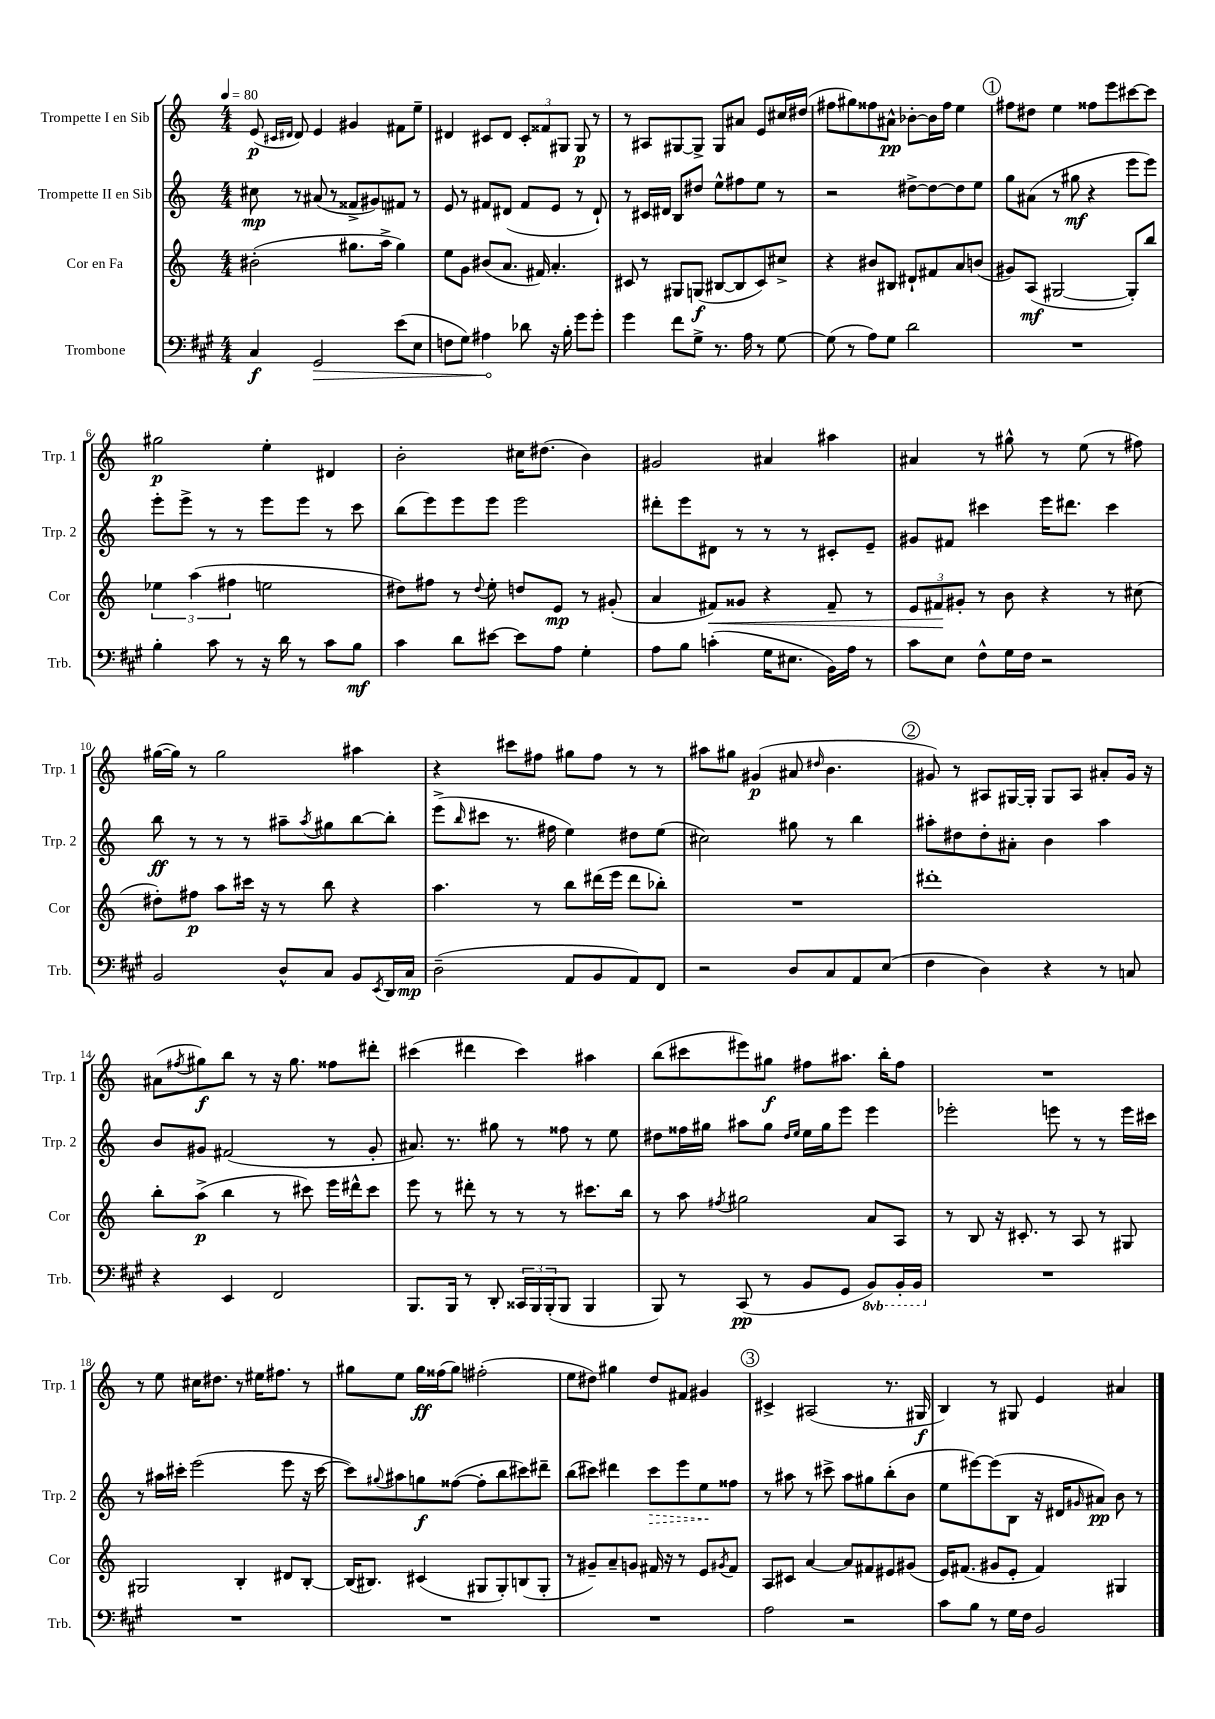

**kern	**kern	**kern	**kern
*staff4	*staff3	*staff2	*staff1
*clefF4	*clefG2	*clefG2	*clefG2
*k[f#c#g#]	*k[]	*k[]	*k[]
*M4/4	*M4/4	*M4/4	*M4/4
*MM80	*MM80	*MM80	*MM80
4C#	(2b#'	8cc#	(8e
.	.	.	16qqc#
.	.	.	16qqd#
.	.	8r	8d#)
2GG#	.	(8a#	4e
.	.	8r	.
.	8.gg#	8f##^	4g#
.	.	8g#)	.
.	16aa^	.	.
(8e	4gg#)	8f#	8f#
8E	.	8r	8ee~
=	=	=	=
8F	8ee	8e	4d#
8G#)	8g	8r	.
4A#	(8b#	8f#	8c#
.	8.a	(8d#	8d#
8d-	.	8f#	12c#'
.	16f#)	.	.
.	.	.	12f##
16r	4.a'	8e	.
.	.	.	12G#
16B'	.	.	.
8g#	.	8r	8G#
8g#'	.	8d#`)	8r
=	=	=	=
4g#	8c#	8r	8r
.	8r	16c#	8A#
.	.	16d#	.
8f#	8G#	8B	[8G#
8G#^	(8G	8dd#	8G#^]
8.r	[8B#	8ee^^	8G#
.	8B#]	8ff#	8a#
16A	.	.	.
8r	8c#)	8ee	8e
[8G#	8cc#^	8r	16cc#
.	.	.	(16dd#
=	=	=	=
(8G#]	4r	2r	8ff#
8r	.	.	8gg#)
8A)	8b#	.	8ff##
8G#	8B#	.	8a#^^
2d	8d#`	[8dd#^	[8b-'
.	8f#	8dd#_	16b-]
.	.	.	16ff##
.	8a	8dd#]	4ee
.	(8b	8ee	.
=	=	=	=
1r	8g#)	8gg	8ff#
.	(8A	(8a#	8dd#
.	[2G#	8r	4ee
.	.	8gg#	.
.	.	4r	8ff##
.	.	.	8eee
.	8G#'])	8eee	[8ccc#
.	8bb	8eee)	8ccc#]
=	=	=	=
4B'	6ee-	8eee'	2gg#
.	.	8eee^	.
.	(6aa	.	.
8c#	.	8r	.
.	6ff#	.	.
8r	.	8r	.
16r	2ee	8eee	4ee'
16d	.	.	.
8r	.	8eee	.
8c#	.	8r	4d#
8B	.	8ccc	.
=	=	=	=
4c#	8dd#)	(8bb	2b'
.	8ff#	8eee)	.
8d	8r	8eee	.
.	8qqdd#	.	.
[8e#	8ee'	8eee	.
8e#]	8dd	2eee	16cc#
.	.	.	(8.dd#
8A	8e	.	.
4G#'	8r	.	4b)
.	(8g#'	.	.
=	=	=	=
8A	4a	8ddd#'	2g#
8B	.	8eee	.
(4c'	8f#)	8d#	.
.	8g##	8r	.
16G#	4r	8r	4a#
8.E#	.	.	.
.	.	8r	.
16BB)	8f#~	8c#'	4aa#
16A	.	.	.
8r	8r	8e~	.
=	=	=	=
8c#	12e	8g#	4a#
.	12f#	.	.
8E	.	8f#	.
.	12g#'	.	.
8F#^^	8r	4ccc#	8r
16G#	8b	.	8gg#^^
16F#	.	.	.
2r	4r	16eee	8r
.	.	8.ddd#	.
.	.	.	(8ee
.	8r	4ccc#	8r
.	(8cc#	.	8ff#)
=	=	=	=
2BB	8dd#')	8bb	([16gg#
.	.	.	16gg#])
.	8ff#	8r	8r
.	8aa	8r	2gg#
.	16ccc#	8r	.
.	16r	.	.
8D^^	8r	8aa#~	.
.	.	8qaa#	.
8C#	8bb	8gg#	.
8BB	4r	[8bb	4aa#
8qEE	.	.	.
16DD	.	8bb']	.
16C#	.	.	.
=	=	=	=
(2D~	4.aa	(8eee^	4r
.	.	16qqbb	.
.	.	8ccc#	.
.	.	8.r	8ccc#
.	8r	.	8ff#
.	.	16ff#	.
8AA	8bb	4ee)	8gg#
8BB	(16ddd#	.	8ff#
.	16eee	.	.
8AA)	8ddd#	8dd#	8r
8FF#	8bb-')	(8ee	8r
=	=	=	=
2r	1r	2cc#)	8aa#
.	.	.	8gg#
.	.	.	(4g#
8D	.	8gg#	8a#
.	.	.	16qqdd#
8C#	.	8r	4.b
8AA	.	4bb	.
(8E	.	.	.
=	=	=	=
4F#	1ddd#'	8aa#'	8g#)
.	.	8dd#	8r
4D)	.	8dd#'	8A#
.	.	8a#'	[16G#
.	.	.	16G#']
4r	.	4b	8G#
.	.	.	8A#
8r	.	4aa#	8a#'
8C	.	.	16g#
.	.	.	16r
=	=	=	=
4r	8bb'	8b	(8a#
.	.	.	8qff#
.	(8aa^	8g#	8gg#)
4EE	4bb	(2f#	8bb
.	.	.	8r
2FF#	8r	.	16r
.	.	.	8.gg#
.	8ccc#)	.	.
.	16eee	8r	8ff##
.	16ddd#^^	.	.
.	8ccc#	8g#'	8ddd#'
=	=	=	=
8.BBB	8eee	8.a#)	(4ccc#
.	8r	.	.
16BBB	.	8.r	.
8r	8ddd#'	.	4ddd#
8DD'	8r	8gg#	.
24CC##	8r	8r	4ccc#)
24BBB	.	.	.
(24BBB'	.	.	.
8BBB	8r	8ff##	.
4BBB	8.ccc#	8r	4aa#
.	.	8ee	.
.	16bb	.	.
=	=	=	=
8BBB)	8r	8dd#	(8bb
8r	8aa	16ff##	8ccc#
.	.	16gg#	.
.	8qff#	.	.
(8CC#	2gg#	8aa#	8eee#)
8r	.	8gg#	8gg#
.	.	16qqdd#	.
.	.	16qqee	.
8BB	.	16ee	8ff#
.	.	16gg#	.
8GG#	.	8eee	8.aa#
8BBB)	8a	4eee	.
.	.	.	16bb'
16BBB'	8A	.	8ff#
16BBB	.	.	.
=	=	=	=
1r	8r	2eee-'	1r
.	8B	.	.
.	16r	.	.
.	8.c#'	.	.
.	8r	8eee	.
.	8A	8r	.
.	8r	8r	.
.	8G#	16eee	.
.	.	16ccc#	.
=	=	=	=
1r	2G#	8r	8r
.	.	16aa#	8ee
.	.	16ccc#'	.
.	.	(2eee	16cc#
.	.	.	8.dd#
.	4B'	.	8r
.	.	.	16ee#
.	.	.	8.ff#
.	8d#	8eee	.
.	[8B'	16r	8r
.	.	[16ccc#	.
=	=	=	=
1r	(16B]	8ccc#])	8gg#
.	8.B#)	.	.
.	.	8qqgg#	.
.	.	8aa#	8ee
.	(4c#	8gg	16gg#
.	.	.	(16ff##
.	.	([8ff##	8gg#)
.	8G#	8ff##']	(2ff#'
.	8G#')	8bb	.
.	(8B	8ccc#)	.
.	8G#'	8ddd#~	.
=	=	=	=
1r	8r	(8bb	8ee
.	8g#~)	8ccc#)	8dd#)
.	8a~	4ddd#	4gg#
.	8g	.	.
.	16f#	8ccc#	8dd#
.	16r	.	.
.	8r	8eee	8f#
.	8e	8ee	4g#
.	8qg#	.	.
.	8f#	8ff##	.
=	=	=	=
2A	8A	8r	4c#^
.	8c#	8aa#	.
.	[4a	8r	(2A#
.	.	8ccc#^	.
2r	8a]	8aa#	.
.	8f#	8gg#	.
.	8e#	(8bb'	8.r
.	(8g#	8b	.
.	.	.	16G#
=	=	=	=
8c#	16e)	8ee	4B)
.	(8.f#	.	.
8B	.	[8eee#)	.
8r	8g#	(8eee#]	8r
16G#	8e'	8B	8G#
16F#	.	.	.
2BB	4f#)	16r	4e
.	.	16d#	.
.	.	16qqg#	.
.	.	8a#)	.
.	4G#	8b	4a#
.	.	8r	.
==	==	==	==
*-	*-	*-	*-
